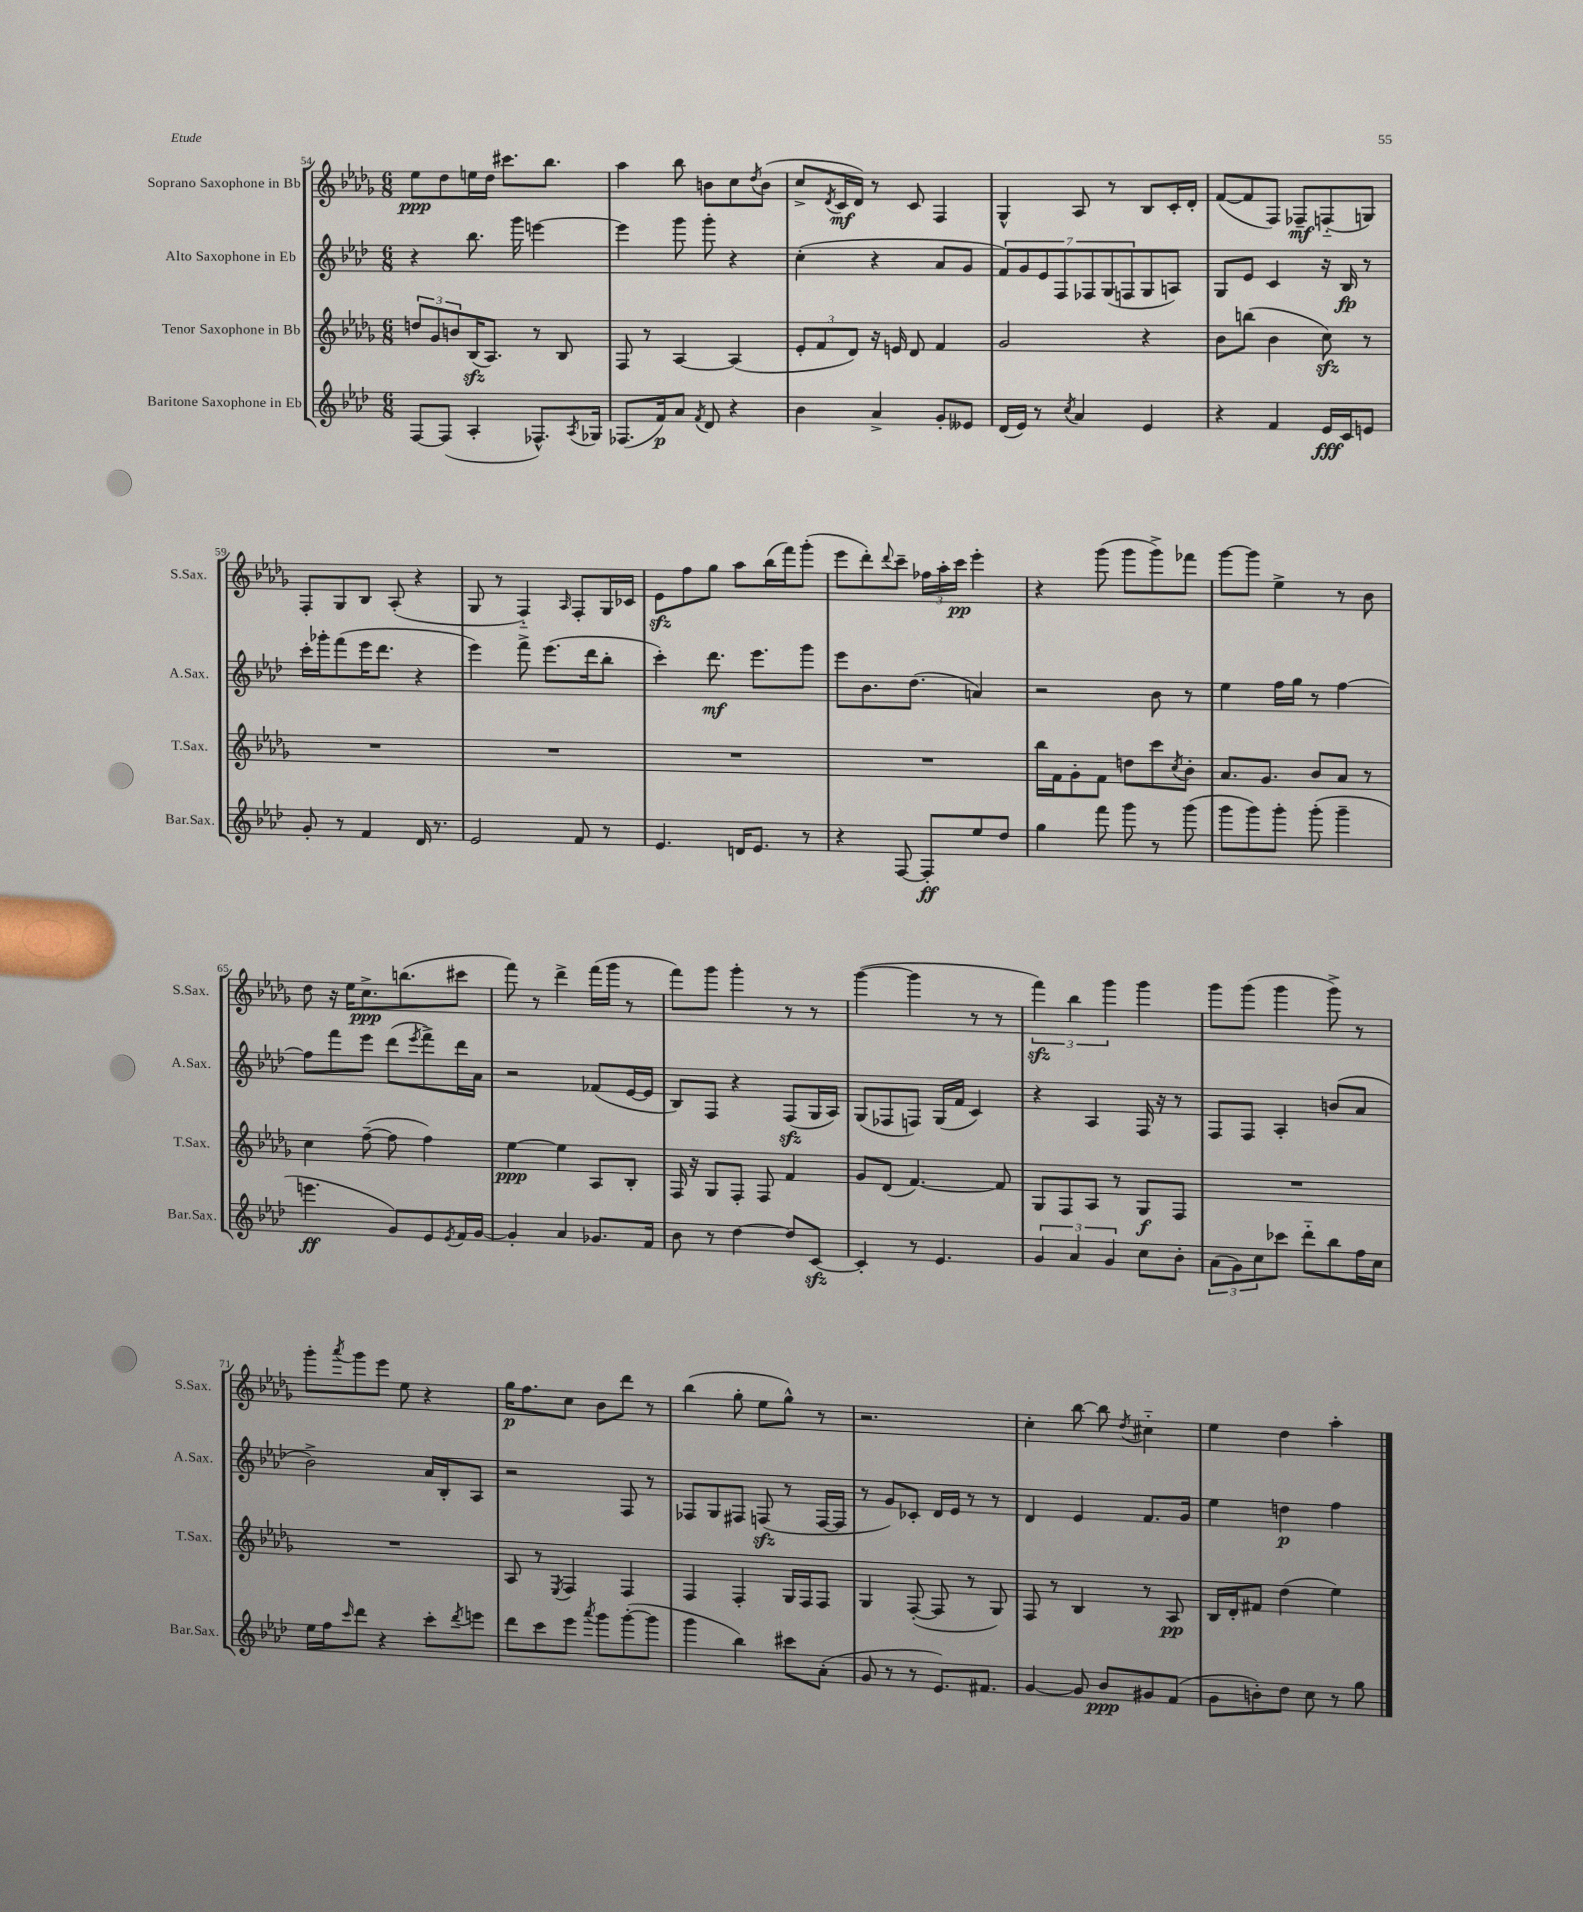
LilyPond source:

<<
\new StaffGroup <<
\new Staff = "s0" \with { instrumentName = "Soprano Saxophone in Bb" shortInstrumentName = "S.Sax." } {
    \clef treble \key des \major \numericTimeSignature \time 6/8
    ees''8\ppp des''8 e''16 des''16 cis'''8. bes''8. |
    aes''4 bes''8 b'8 c''8 \acciaccatura { des''8 } b'8( |
    c''8-> \acciaccatura { des'8 } c'16\mf des'16) r8 c'8 f4 |
    ges4-^ aes8 r8 bes8 c'16-. des'16-. |
    f'8~( f'8 f8) fes8--\mf f8-_( g8) |
    f8-. ges8 bes8 aes8-.( r4 |
    ges8 r8 f4-_) \grace { aes16 } f8-. ges16 ces'16 |
    ees'8\sfz f''8 ges''8 aes''8 bes''16( f'''16) ges'''8-.( |
    ees'''8 des'''8-.) \appoggiatura { des'''8 } c'''8-- \tuplet 3/2 { fes''16 aes''16-. c'''16\pp } ees'''4-. |
    r4 ges'''8( ges'''8 ges'''8->) fes'''8 |
    ges'''8~ ges'''8 ees''4-> r8 bes'8 |
    des''8 r16 ees''16 c''8.->\ppp b''8.( cis'''8 |
    f'''8) r8 des'''4-> f'''16( ges'''16 r8 |
    f'''8) ges'''8 ges'''4-. r8 r8 |
    ges'''4~( ges'''4 r8 r8 |
    \tuplet 3/2 { f'''4\sfz) bes''4 ges'''4 } ges'''4 |
    ges'''8 ges'''8( ges'''4 ges'''8->) r8 |
    ges'''8-. \acciaccatura { aes'''8 } ges'''8 ees'''8 ees''8 r4 |
    ges''16\p f''8. c''8 bes'8 des'''8 r8 |
    bes''4( ges''8-. ees''8 ges''8-^) r8 |
    r2. |
    c''4-. bes''8~ bes''8 \acciaccatura { des''8 } cis''4-_ |
    ees''4 des''4 aes''4-. \bar "|." |
}
\new Staff = "s1" \with { instrumentName = "Alto Saxophone in Eb" shortInstrumentName = "A.Sax." } {
    \clef treble \key aes \major \numericTimeSignature \time 6/8
    r4 bes''8. g'''16 e'''4~ |
    e'''4 g'''8 g'''8-. r4 |
    c''4-.( r4 aes'8 g'8 |
    \tuplet 7/4 { f'8) g'8 ees'8 f8 fes8 g8( f8 } g8 a8) |
    g8 ees'8 c'4 r16 bes16\fp r8 |
    c'''16-. ges'''16-. f'''8( ees'''16 des'''8. r4 |
    ees'''4) f'''8-> ees'''8.( des'''16 bes''8-. |
    c'''4-.) des'''8.\mf ees'''8. g'''8 |
    ees'''8 bes'8. des''8.( a'4) |
    r2 bes'8 r8 |
    ees''4 f''16 g''16 r8 f''4~ |
    f''8 f'''8 ees'''8 des'''8( \acciaccatura { ees'''8 } f'''8->) des'''16 aes'16 |
    r2 fes'8( ees'16~ ees'16 |
    bes8) f8 r4 f8\sfz( g16 aes16) |
    g8( fes8 f8) g16( f'16 c'4) |
    r4 aes4 f16 r16 r8 |
    f8 f8 aes4-. b'8( aes'8 |
    bes'2->) aes'16 bes16-. aes8 |
    r2 f8 r8 |
    fes8 g8 fis8 f8\sfz( r8 f16~ f16 |
    r8 g'8) ces'8-. des'16 ees'16 r8 r8 |
    des'4 ees'4 f'8. g'16 |
    ees''4 d''4\p f''4 \bar "|." |
}
\new Staff = "s2" \with { instrumentName = "Tenor Saxophone in Bb" shortInstrumentName = "T.Sax." } {
    \clef treble \key des \major \numericTimeSignature \time 6/8
    \tuplet 3/2 { d''8 ges'8 b'8 } bes16\sfz( aes8.) r8 bes8 |
    f8 r8 aes4~ aes4( |
    \tuplet 3/2 { ees'8-. f'8 des'8) } r16 e'16 des'8 f'4 |
    ges'2 r4 |
    bes'8 b''8( bes'4 c''8\sfz) r8 |
    R2. |
    R2. |
    R2. |
    R2. |
    bes''16 f'16 ges'8-. f'8 d''8 c'''8 \acciaccatura { c''8 } bes'8-. |
    aes'8. ges'8. bes'8 aes'8 r8 |
    c''4 f''8~--( f''8 f''4) |
    ees''4~\ppp ees''4 aes8 bes8-. |
    f16 r16 ges8 f8-. f8 f'4 |
    ges'8 des'8( f'4.~) f'8 |
    ges8 f8 aes8 r8 ges8\f f8 |
    R2. |
    R2. |
    aes8 r8 \acciaccatura { ees8 } f4 f4 |
    f4 f4-. ges16 f16 f8 |
    ges4 f8~-.( f8 r8 ges8) |
    f8 r8 bes4 r8 aes8\pp |
    bes16 des'16-. fis'8 des''4( ees''4) \bar "|." |
}
\new Staff = "s3" \with { instrumentName = "Baritone Saxophone in Eb" shortInstrumentName = "Bar.Sax." } {
    \clef treble \key aes \major \numericTimeSignature \time 6/8
    f8~ f8( aes4-. fes8.-^) \acciaccatura { aes8 } ges16 |
    fes8.( f'16\p) aes'8 \acciaccatura { f'8 } des'8 r4 |
    bes'4 aes'4-> g'8-. eeses'8 |
    des'16( ees'16) r8 \acciaccatura { c''8 } aes'4 ees'4 |
    r4 f'4 ees'16\fff c'16 e'8 |
    g'8-. r8 f'4 des'16 r8. |
    ees'2 f'8 r8 |
    ees'4. d'16 ees'8. r8 |
    r4 f8~ f8-.\ff ees''8 des''8 |
    g''4 f'''8 g'''8 r8 g'''8( |
    g'''8 g'''8) g'''8-. g'''8-.( g'''4-- |
    e'''4.\ff g'8) ees'8 \acciaccatura { ees'8 } f'16 g'16~ |
    g'4-. aes'4 ges'8. f'16 |
    bes'8 r8 des''4~ des''8 c'8~\sfz |
    c'4-. r8 ees'4. |
    \tuplet 3/2 { g'4 aes'4 g'4 } c''8 bes'8-. |
    \tuplet 3/2 { aes'8( g'8) c''8 } ces'''8 des'''8-_ bes''8 f''16 c''16 |
    ees''16 f''16 \grace { c'''16 } des'''8 r4 c'''8-. \acciaccatura { des'''8 } e'''8 |
    des'''8 c'''8 ees'''8 \acciaccatura { aes'''8 } g'''8 g'''8~-.( g'''8 |
    g'''4 bes''4) cis'''8 aes'8-.( |
    g'8 r8 r8 ees'8.) fis'8. |
    g'4~ g'8 bes'8\ppp gis'8 f'8( |
    g'8 b'8-.) des''8 c''8 r8 g''8 \bar "|." |
}
>>
>>
\layout { \context { \Score currentBarNumber = #54 } }
